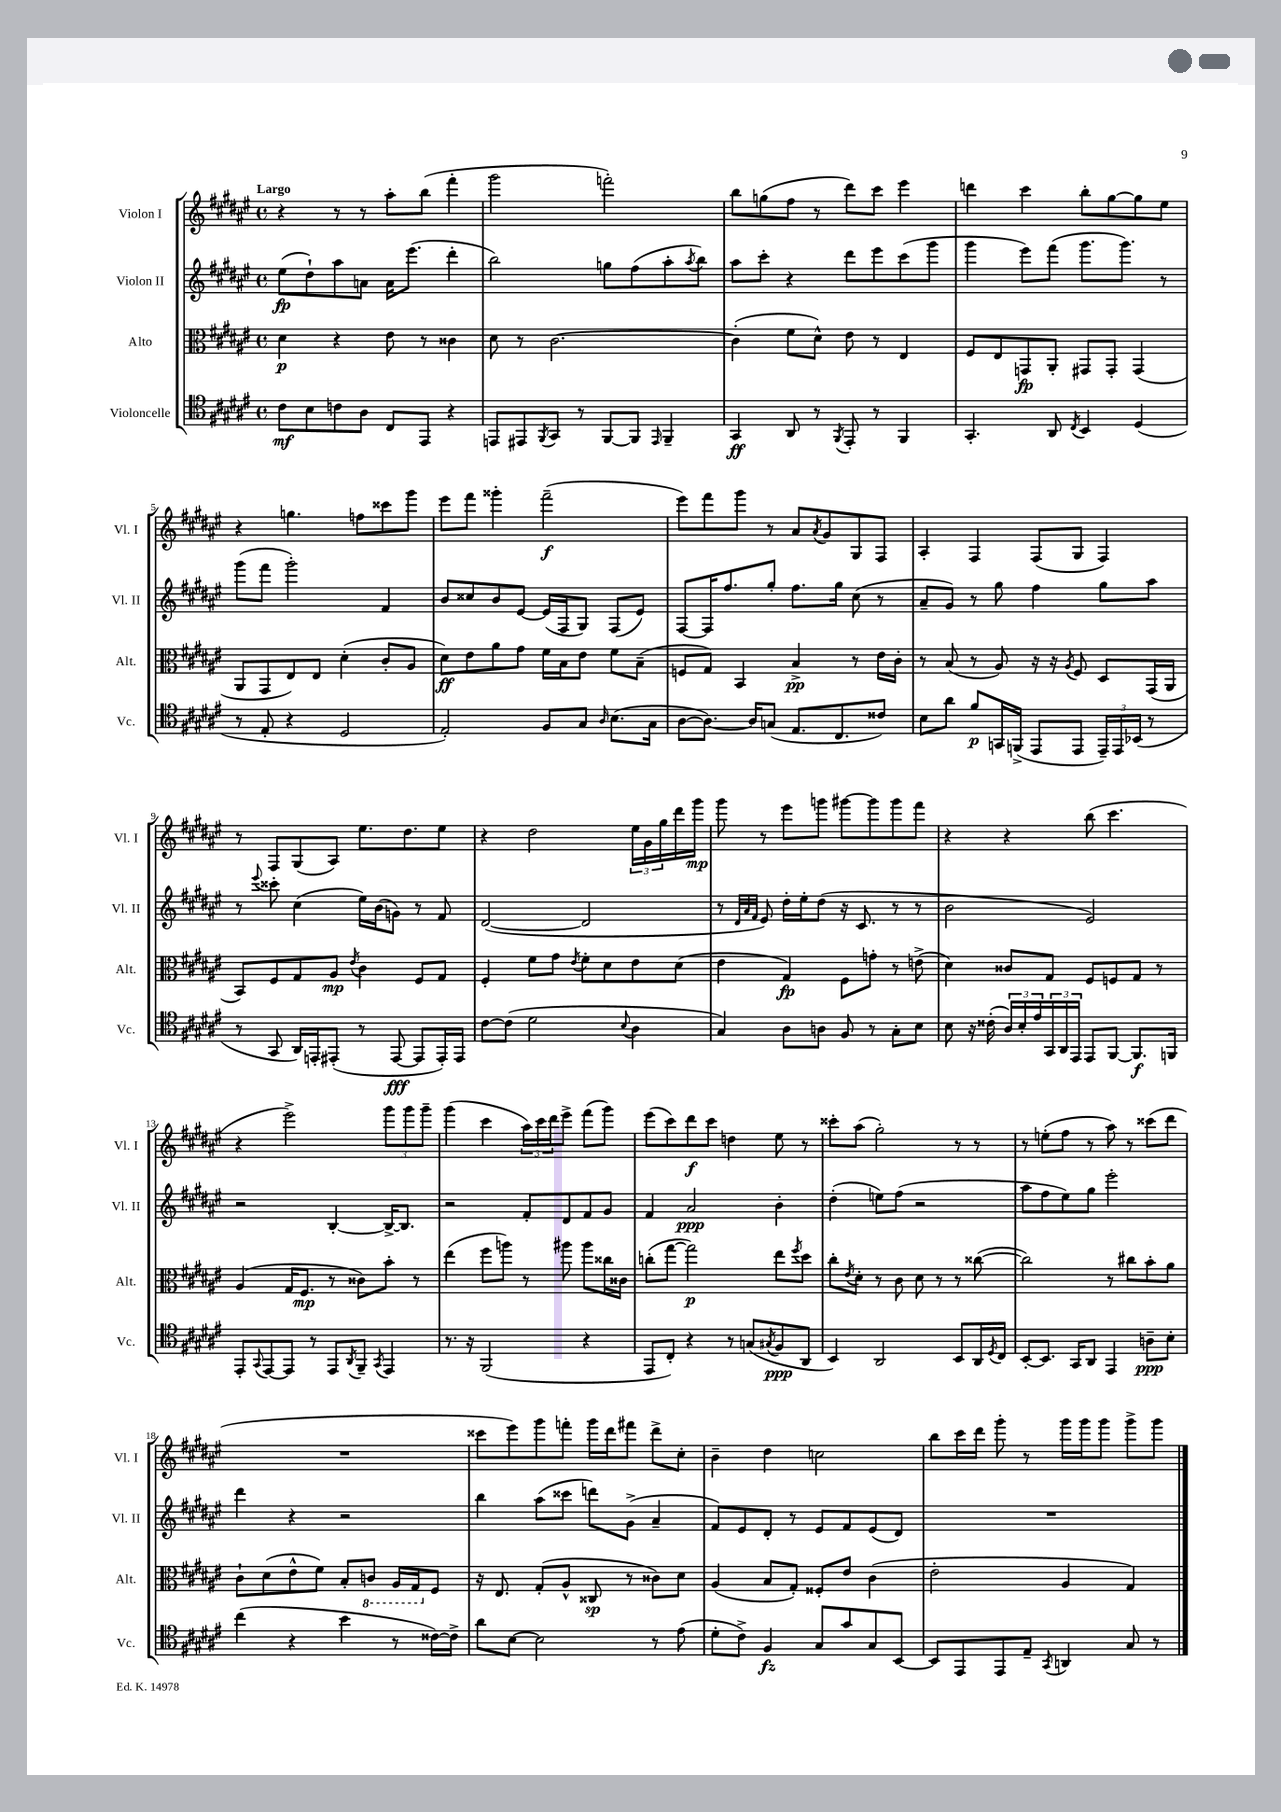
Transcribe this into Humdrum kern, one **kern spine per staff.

**kern	**dynam	**kern	**dynam	**kern	**dynam	**kern	**dynam
*part4	*part4	*part3	*part3	*part2	*part2	*part1	*part1
*staff4	*staff4	*staff3	*staff3	*staff2	*staff2	*staff1	*staff1
*I"Violoncelle	*	*I"Alto	*	*I"Violon II	*	*I"Violon I	*
*I'Vc.	*	*I'Alt.	*	*I'Vl. II	*	*I'Vl. I	*
*clefC4	*	*clefC3	*	*clefG2	*	*clefG2	*
*k[f#c#g#d#a#e#]	*	*k[f#c#g#d#a#e#]	*	*k[f#c#g#d#a#e#]	*	*k[f#c#g#d#a#e#]	*
*M4/4	*	*M4/4	*	*M4/4	*	*M4/4	*
*met(c)	*	*met(c)	*	*met(c)	*	*met(c)	*
=1	=1	=1	=1	=1	=1	=1	=1
!	!	!	!	!	!	!LO:TX:a:B:t=Largo	!
8c#\L	mf	4d#\	p	(8ee#\L	fp	4r	.
8B\	.	.	.	8dd#`\)	.	.	.
8cn\	.	4r	.	8aa#\	.	8r	.
8A#\J	.	.	.	8an\J	.	8r	.
8C#/L	.	8e#\	.	16a\KL	.	8aa#'\L	.
.	.	.	.	(8.eee#\J	.	.	.
8EE#/J	.	8r	.	.	.	(8bb\J	.
4r	.	4c##X\	.	4ddd#'\	.	4fff#'\	.
=2	=2	=2	=2	=2	=2	=2	=2
8EEn/L	.	8d#\	.	2bb\)	.	2ggg#\	.
8EE#X/	.	8r	.	.	.	.	.
8qFF#/	.	.	.	.	.	.	.
8GG#/J	.	[2.c#\	.	.	.	.	.
8r	.	.	.	.	.	.	.
[8FF#/L	.	.	.	8ggn\L	.	2fffn'\)	.
8FF#/J]	.	.	.	(8ff#\	.	.	.
16qqEE#/	.	.	.	.	.	.	.
4FF#~/	.	.	.	8aa#'\	.	.	.
.	.	.	.	8qaa#/	.	.	.
.	.	.	.	8bb\J)	.	.	.
=3	=3	=3	=3	=3	=3	=3	=3
4GG#/	ff	(4c#'\]	.	8aa#\L	.	8bb\L	.
.	.	.	.	8ccc#'\J	.	(8ggn\	.
8AA#/	.	8f#\L	.	4r	.	8ff#\J	.
8r	.	8d#^^\J)	.	.	.	8r	.
8qFF#/	.	.	.	.	.	.	.
8EE#'/	.	8e#\	.	8ddd#\L	.	8ddd#\L)	.
8r	.	8r	.	8eee#\	.	8ccc#\J	.
4FF#/	.	4E#/	.	(8ccc#\	.	4eee#\	.
.	.	.	.	8ggg#\J	.	.	.
=4	=4	=4	=4	=4	=4	=4	=4
4.GG#'/	.	8F#/L	.	4ggg#\	.	4dddn\	.
.	.	8E#/	.	.	.	.	.
.	.	8GGn/	fp	8eee#\L)	.	4ccc#\	.
8AA#/	.	8AA#'/J	.	(8fff#\J	.	.	.
8qC#/	.	.	.	.	.	.	.
4BB/	.	8GG#X/L	.	8.ggg#\L	.	8bb'\L	.
.	.	8GG#'/J	.	.	.	[8gg#\	.
.	.	.	.	8.ggg#\J)	.	.	.
(4D#/	.	(4GG#/	.	.	.	8gg#\]	.
.	.	.	.	8r	.	8ee#\J	.
!!LO:LB:g=z
=5	=5	=5	=5	=5	=5	=5	=5
8r	.	8AA#/L	.	(8ggg#\L	.	4r	.
8E#'/	.	8GG#/	.	8fff#\J	.	.	.
4r	.	8E#/)	.	2ggg#'\)	.	4.ggn\	.
.	.	8E#/J	.	.	.	.	.
2D#/	.	(4d#'\	.	.	.	.	.
.	.	.	.	.	.	8ffn\L	.
.	.	8c#'/L	.	4f#/	.	8ccc##X\	.
.	.	8A#/J	.	.	.	8ggg#\J	.
=6	=6	=6	=6	=6	=6	=6	=6
2E#'/)	.	8d#\L)	ff	8b/L	.	8eee#\L	.
.	.	8e#\	.	8cc##X/	.	8fff#\J	.
.	.	8a#\	.	8b/	.	4ggg##X'\	.
.	.	8g#\J	.	[8e#/J	.	.	.
8F#/L	.	16f#\LL	.	(16e#/LL]	.	(2fff#~\	f
.	.	16B\J	.	16F#/J	.	.	.
8G#/J	.	8e#\J	.	8G#/J)	.	.	.
16qqA#/	.	.	.	.	.	.	.
(8.B\L	.	8f#\L	.	(8F#/L	.	.	.
.	.	(8B~\J	.	8e#/J)	.	.	.
16G#\Jk	.	.	.	.	.	.	.
=7	=7	=7	=7	=7	=7	=7	=7
[8A#\L	.	8Fn/L	.	[8F#/L	.	8eee#\L)	.
8.A#\J_)	.	8G#/J)	.	16F#/K]	.	8fff#\	.
.	.	.	.	8.ff#/	.	.	.
.	.	4BB/	.	.	.	8ggg#\J	.
16A#/KL]	.	.	.	.	.	.	.
(8Gn/J	.	.	.	8gg#'/J	.	8r	.
8.E#/L	.	4B^/	pp	8.ff#\L	.	8a#/L	.
.	.	.	.	.	.	8qa#/	.
.	.	.	.	.	.	8g#/	.
8.C#/	.	.	.	16gg#\Jk	.	.	.
.	.	8r	.	(8cc#\	.	8G#/	.
8c##X/J)	.	16e#\LL	.	8r	.	8F#/J	.
.	.	16c#'\JJ	.	.	.	.	.
=8	=8	=8	=8	=8	=8	=8	=8
8B\L	.	8r	.	8a#~/L	.	4A#'/	.
8a#\J	.	(8B/	.	8g#/J)	.	.	.
8f#/L	p	8r	.	8r	.	4F#/	.
16GGn/L	.	8A#/)	.	8gg#\	.	.	.
(16FFn^/JJ	.	.	.	.	.	.	.
8EE#/L	.	16r	.	4ff#\	.	(8F#/L	.
.	.	16r	.	.	.	.	.
.	.	8qA#/	.	.	.	.	.
8EE#/J	.	8F#/	.	.	.	8G#/J	.
24EE#~/LL)	.	8D#/L	.	8gg#\L	.	4F#/)	.
24EE#/	.	.	.	.	.	.	.
(24BB-X/JJ	.	.	.	.	.	.	.
8r	.	(16GG#/L	.	8aa#\J	.	.	.
.	.	16AA#/JJ	.	.	.	.	.
!!LO:LB:g=z
=9	=9	=9	=9	=9	=9	=9	=9
8r	.	8BB/L)	.	8r	.	8r	.
.	.	.	.	8qqeee#/	.	.	.
8GG#/	.	8F#/	.	8ccc##X'\	.	8F#/L	.
16AA#/LL)	.	8G#/	.	(4cc#\	.	(8G#/	.
16EEn'/J	.	.	.	.	.	.	.
(8EE#X'/J	.	8A#/J	mp	.	.	8A#/J)	.
.	.	8qe#/	.	.	.	.	.
8r	.	4c#\	.	16ee#\LL)	.	8.ee#\L	.
.	.	.	.	(16b\J	.	.	.
[8EE#/	fff	.	.	8gn\J)	.	.	.
.	.	.	.	.	.	8.dd#\	.
8EE#/L]	.	8F#/L	.	8r	.	.	.
16EE#'/L)	.	8G#/J	.	8f#/	.	8ee#\J	.
16EE#/JJ	.	.	.	.	.	.	.
=10	=10	=10	=10	=10	=10	=10	=10
[8c#\L	.	4F#'/	.	([2d#/	.	4r	.
(8c#\J]	.	.	.	.	.	.	.
2d#\	.	8f#\L	.	.	.	2dd#\	.
.	.	8g#\J	.	.	.	.	.
.	.	8qe#/	.	.	.	.	.
.	.	8f#'\L	.	2d#/]	.	.	.
.	.	8d#\	.	.	.	.	.
8qqB/	.	.	.	.	.	.	.
4A#\	.	8e#\	.	.	.	24ee#\LL	.
.	.	.	.	.	.	24g#\	.
.	.	.	.	.	.	24gg#\	.
.	.	(8d#\J	.	.	.	16ddd#\	.
.	.	.	.	.	.	16ggg#\JJ	mp
=11	=11	=11	=11	=11	=11	=11	=11
4G#/)	.	4e#\	.	8r	.	8ggg#\	.
.	.	.	.	32qqd#/LLL	.	.	.
.	.	.	.	32qqa#/	.	.	.
.	.	.	.	32qqf#/JJJ	.	.	.
.	.	.	.	8e#/)	.	8r	.
8A#\L	.	4G#/)	fp	16dd#'\LL	.	8eee#\L	.
.	.	.	.	16ee#'\J	.	.	.
8An\J	.	.	.	(8dd#\J	.	8gggn\J	.
8F#/	.	8F#\L	.	16r	.	[8ggg#X\L	.
.	.	.	.	8.c#/	.	.	.
8r	.	8gn'\J	.	.	.	8ggg#\]	.
8G#'\L	.	8r	.	8r	.	8ggg#\	.
8B\J	.	(8en^\	.	8r	.	8fff#\J	.
=12	=12	=12	=12	=12	=12	=12	=12
8B\	.	4d#\)	.	2b\	.	4r	.
16r	.	.	.	.	.	.	.
(16c##X'\	.	.	.	.	.	.	.
24A#/LL)	.	8c##X/L	.	.	.	4r	.
24B'/	.	.	.	.	.	.	.
24e#/	.	.	.	.	.	.	.
24GG#/	.	8G#/J	.	.	.	.	.
24AA#/	.	.	.	.	.	.	.
24EE#/JJ	.	.	.	.	.	.	.
8EE#/L	.	8F#/L	.	2e#/)	.	(8bb\	.
[8FF#/J	.	8Fn/	.	.	.	4.ccc#\	.
8.FF#/L]	f	8G#/J	.	.	.	.	.
.	.	8r	.	.	.	.	.
16FFn/Jk	.	.	.	.	.	.	.
!!LO:LB:g=z
=13	=13	=13	=13	=13	=13	=13	=13
8EE#'/L	.	(4A#/	.	2r	.	4r	.
8qqGG#/	.	.	.	.	.	.	.
[8EE#/	.	.	.	.	.	.	.
8EE#/J]	.	16G#/KL	.	.	.	2eee#^\)	.
.	.	8.F#/J	mp	.	.	.	.
8r	.	.	.	.	.	.	.
8EE#/L	.	8r	.	[4B'/	.	.	.
8qAA#/	.	.	.	.	.	.	.
8FF#~/J	.	8c##X\L)	.	.	.	.	.
8qGG#/	.	.	.	.	.	.	.
4EE#/	.	8b'\J	.	16B^/KL_	.	12ggg#\L	.
.	.	.	.	8.B/J]	.	.	.
.	.	.	.	.	.	12ggg#\	.
.	.	8r	.	.	.	.	.
.	.	.	.	.	.	12ggg#~\J	.
=14	=14	=14	=14	=14	=14	=14	=14
8.r	.	(4ee#\	.	2r	.	(4ggg#\	.
16r	.	.	.	.	.	.	.
(2FF#/	.	8ff#\L	.	.	.	4ccc#\	.
.	.	8aan\J)	.	.	.	.	.
.	.	8r	.	8f#'/L	.	24aa#\LL)	.
.	.	.	.	.	.	24ccc#\	.
.	.	.	.	.	.	24ddd#\J	.
.	.	8aa#X\	.	8d#/	.	8eee#^\J	.
4r	.	8aa#\L	.	8f#/	.	(8fff#\L	.
.	.	16cc##X\L	.	8g#/J	.	8ggg#\J)	.
.	.	16c##X\JJ	.	.	.	.	.
=15	=15	=15	=15	=15	=15	=15	=15
8EE#/L	.	(8ccn'\L	.	4f#/	.	(8eee#\L	.
8C#'/J)	.	[8gg#\J	.	.	.	8ccc#\)	.
4r	.	2gg#\])	p	2a#/	ppp	8ddd#\	f
.	.	.	.	.	.	8ccc#\J	.
8r	.	.	.	.	.	4ddn\	.
(8Gn/L	.	.	.	.	.	.	.
8qG#X/	.	.	.	.	.	.	.
8F#/	ppp	8ee#\L	.	4b'\	.	8ee#\	.
.	.	8qff#/	.	.	.	.	.
8AA#/J	.	8dd#\J	.	.	.	8r	.
=16	=16	=16	=16	=16	=16	=16	=16
4BB/)	.	8cc#'\L	.	(4dd#'\	.	8ccc##X'\L	.
.	.	8qe#/	.	.	.	.	.
.	.	8d#'\J	.	.	.	(8aa#\J	.
2AA#/	.	8r	.	8een\L)	.	2gg#'\)	.
.	.	8c#\	.	(8ff#\J	.	.	.
.	.	8d#\	.	2r	.	.	.
.	.	8r	.	.	.	.	.
8BB/L	.	8r	.	.	.	8r	.
16AA#/L	.	([8cc##X\	.	.	.	8r	.
8qD#/	.	.	.	.	.	.	.
16C#/JJ	.	.	.	.	.	.	.
=17	=17	=17	=17	=17	=17	=17	=17
[8BB'/L	.	2cc##\])	.	8aa#\L	.	8r	.
8.BB/J]	.	.	.	8ff#\	.	(8een'\L	.
.	.	.	.	8ee#\)	.	8ff#\J	.
16GG#/KL	.	.	.	.	.	.	.
8AA#/J	.	.	.	8gg#\J	.	8r	.
4EE#/	.	8r	.	2eee#'\	.	8aa#\)	.
.	.	8cc#X\L	.	.	.	8r	.
8An~\L	ppp	8b'\	.	.	.	(8ccc##X\L	.
8B'\J	.	8a#\J	.	.	.	8ddd#\J	.
!!LO:LB:g=z
=18	=18	=18	=18	=18	=18	=18	=18
(4cc#\	.	8c#`\L	.	4ddd#\	.	1r	.
.	.	(8d#\	.	.	.	.	.
4r	.	8e#^^\	.	4r	.	.	.
.	.	8f#\J)	.	.	.	.	.
4b\	.	8B'/L	.	2r	.	.	.
*	*	*8ba	*	*	*	*	*
.	.	8Cn/J	.	.	.	.	.
8r	.	16AA#/LL	.	.	.	.	.
.	.	16GG#/J	.	.	.	.	.
*	*	*X8ba	*	*	*	*	*
[16c##X\LL)	.	8F#/J	.	.	.	.	.
16c##^\JJ]	.	.	.	.	.	.	.
=19	=19	=19	=19	=19	=19	=19	=19
8a#\L	.	16r	.	4bb\	.	8ccc##X\L	.
.	.	8.E#/	.	.	.	.	.
[8B\J	.	.	.	.	.	8eee#\)	.
2B\]	.	(8G#'/L	.	(8aa#\L	.	8ggg#\	.
.	.	8A#^^/J	.	8ccc##X\J	.	8fffn'\J	.
.	.	8C##X/	sp	8dddn\L)	.	16ggg#\LL	.
.	.	.	.	.	.	16ddd#\J	.
.	.	8r	.	(8g#^\J	.	8fff#X\J	.
8r	.	8c##X\L)	.	4a#~/	.	8ddd#^\L	.
(8e#\	.	8d#\J	.	.	.	8cc#'\J	.
=20	=20	=20	=20	=20	=20	=20	=20
8d#'\L	.	(4A#/	.	8f#/L)	.	4b~\	.
8c#^\J)	.	.	.	8e#/	.	.	.
4F#/	fz	8B/L	.	8d#'/J	.	4dd#\	.
.	.	8G#'/J)	.	8r	.	.	.
8G#/L	.	8F##X'/L	.	8e#/L	.	2ccn\	.
8g#/	.	8e#/J	.	8f#/	.	.	.
8G#/	.	(4c#\	.	(8e#/	.	.	.
[8BB/J	.	.	.	8d#/J)	.	.	.
=21	=21	=21	=21	=21	=21	=21	=21
8BB/L]	.	2e#'\	.	1r	.	8bb\L	.
8EE#/	.	.	.	.	.	16ccc#\L	.
.	.	.	.	.	.	16ddd#\JJ	.
8EE#/	.	.	.	.	.	8ggg#'\	.
8E#~/J	.	.	.	.	.	8r	.
8qGG#/	.	.	.	.	.	.	.
4AAn/	.	4A#/	.	.	.	16ggg#\LL	.
.	.	.	.	.	.	16ggg#\J	.
.	.	.	.	.	.	8ggg#\J	.
8G#/	.	4G#/)	.	.	.	8ggg#^\L	.
8r	.	.	.	.	.	8ggg#\J	.
==	==	==	==	==	==	==	==
*-	*-	*-	*-	*-	*-	*-	*-
